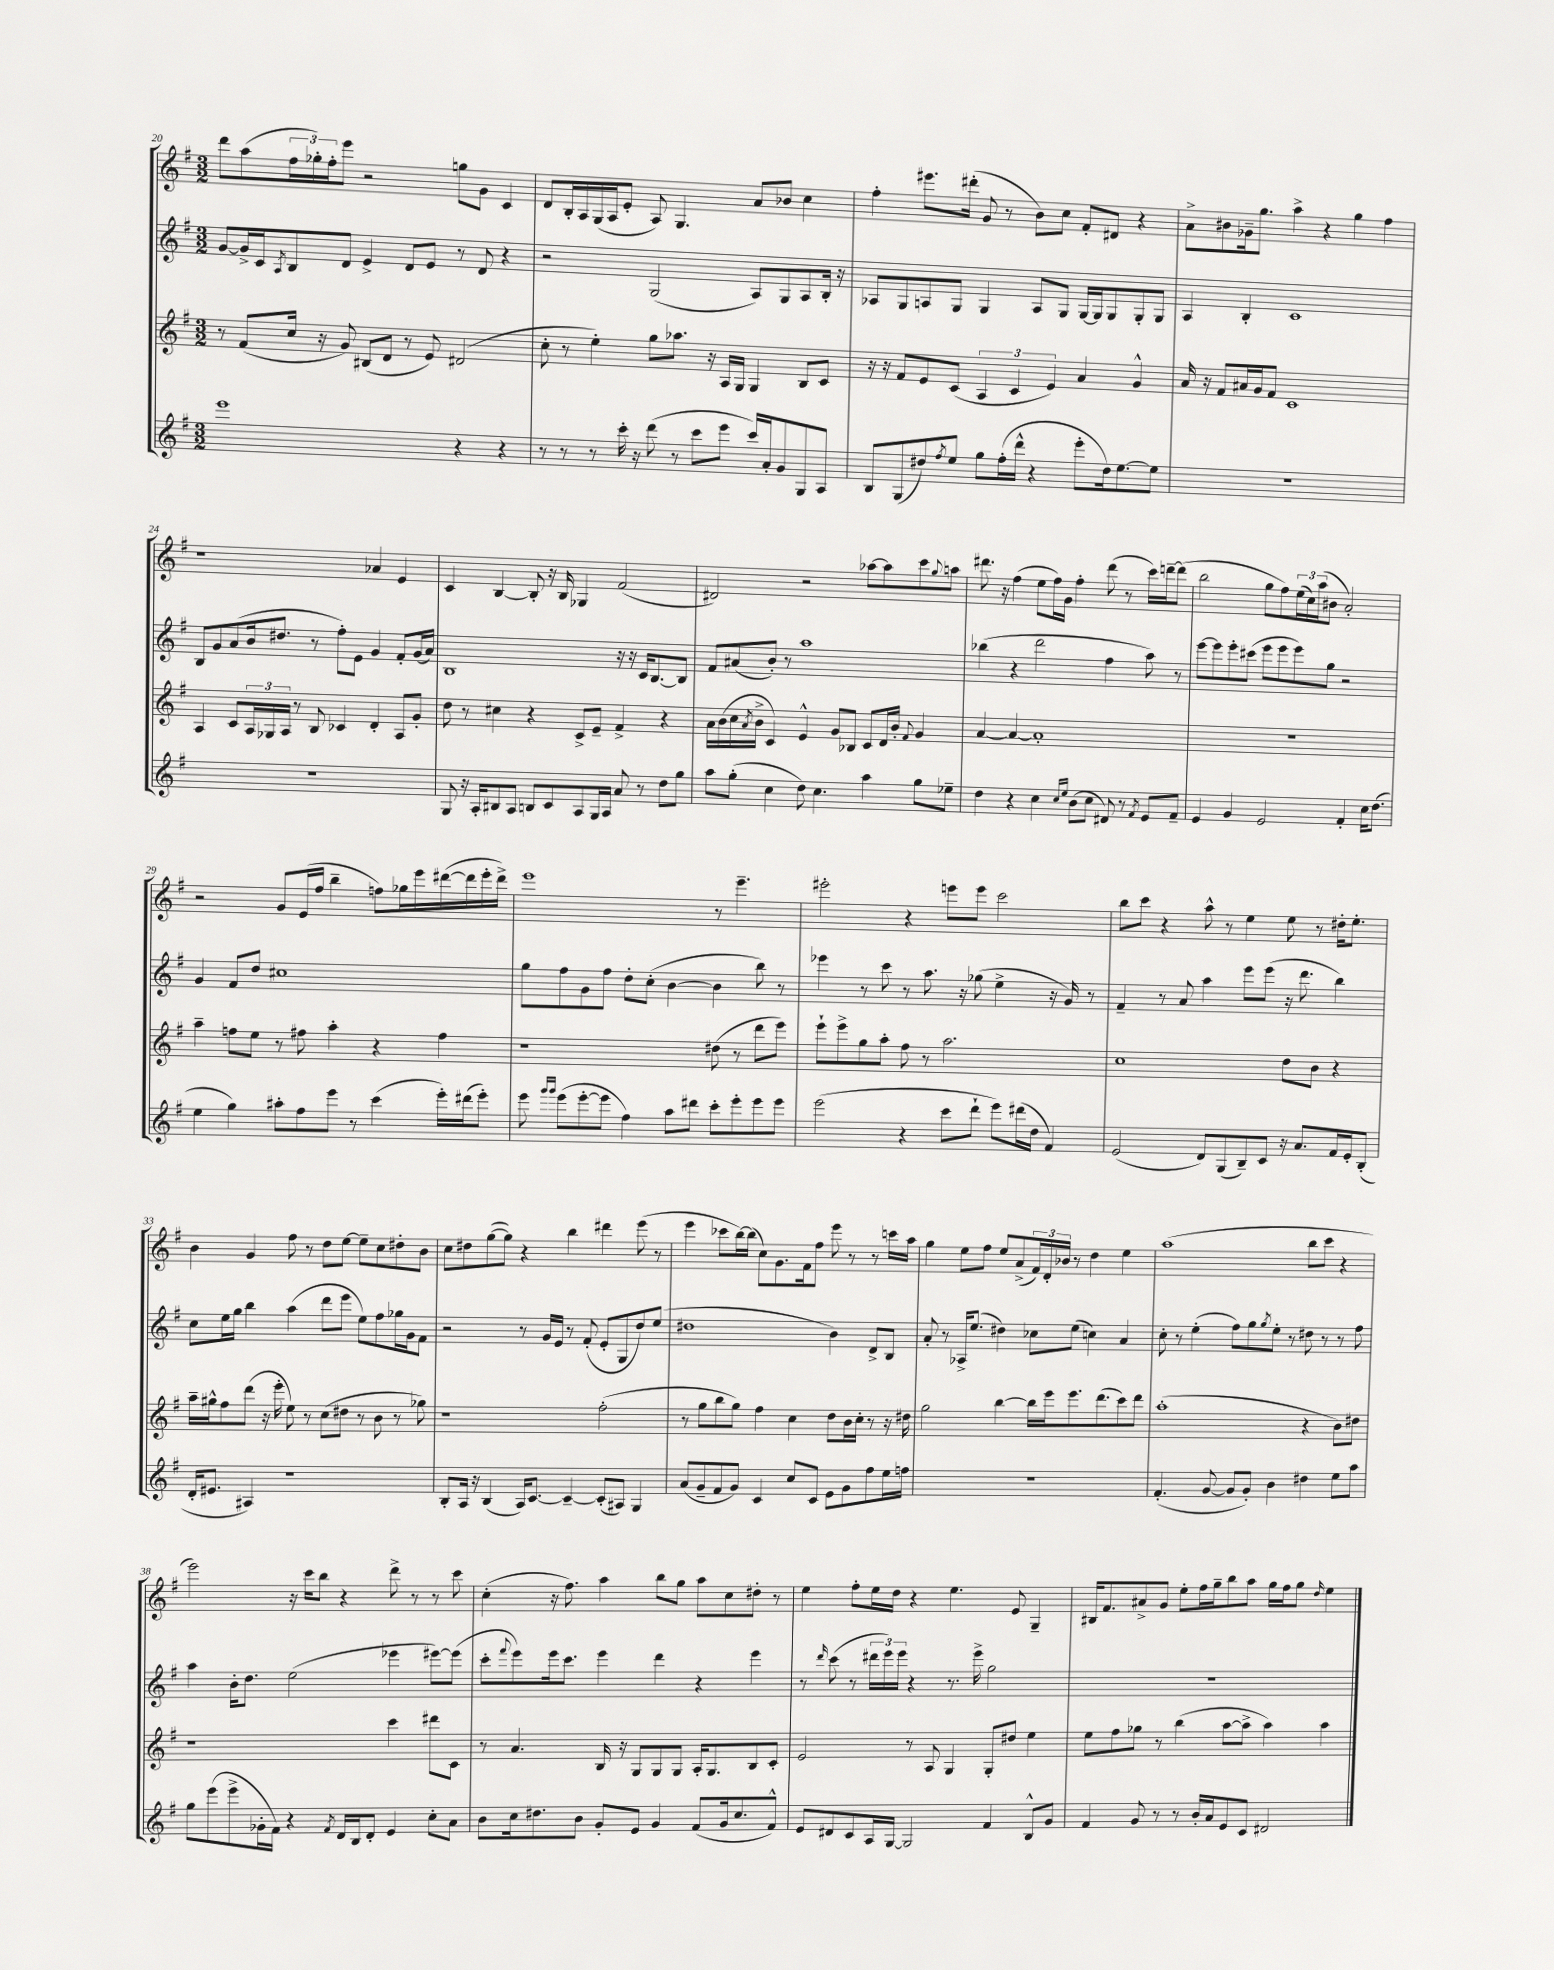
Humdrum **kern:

**kern	**kern	**kern	**kern
*staff4	*staff3	*staff2	*staff1
*clefG2	*clefG2	*clefG2	*clefG2
*k[f#]	*k[f#]	*k[f#]	*k[f#]
*M3/2	*M3/2	*M3/2	*M3/2
1eee	8r	[8g/L	8ddd\L
.	(8f#/L	16g^/]L	(8aa\
.	.	16c/J	.
.	.	8qA/	.
.	16cc/Jk	8B/	24ff#\L
.	.	.	24gg-'\)
.	16r	.	.
.	.	.	24ff#'\J
.	8g/)	8d/J	8eee\J
.	(8B#/L	4e^/	2r
.	8d/J	.	.
.	8r	8d/L	.
.	8e/)	8e/J	.
4r	(2d#/	8r	8gg\L
.	.	8d/	8g\J
4r	.	4r	4c/
=	=	=	=
8r	8cc'\	2r	8d/L
8r	8r	.	16B'/L
.	.	.	16A/
8r	4ee'\)	.	(16G/
.	.	.	16A/J
16ccc'\	.	.	8e'/J
16r	.	.	.
(8ddd\	8gg\L	(2G/	8A/)
8r	8.aa-\J	.	4.G/
8ccc\L	.	.	.
.	16r	.	.
8eee\J	16A/LL	.	.
.	16G/JJ	.	.
16ccc/LL)	4G/	8A/L)	8a/L
16a'/J	.	.	.
8g/	.	8G/	8b-/J
8G/	8B/L	8A/	4cc\
8A/J	8c/J	16B'/Jk	.
.	.	16r	.
=	=	=	=
8B/L	16r	8A-/L	4ff#'\
.	16r	.	.
(8G/	8f#/L	8G/	.
8dd#/)	8e/	8A/	8.eee#\L
8qff#/	.	.	.
8ee/J	(8c/J	8G/J	.
.	.	.	(16ddd#'\Jk
8gg\L	6A/	4G/	8g/
(16ff#'\L	.	.	8r
.	6c/	.	.
16ddd^^\JJ	.	.	.
4r	.	8A/L	8b\L)
.	6e/)	.	.
.	.	8G/J	8cc\J
8eee'\L	4a/	[16G/LL	8f#'/L
.	.	16G/]J	.
16dd#\k)	.	8G/	8d#/J
[8.ee\	.	.	.
.	4g^^/	8G'/	4r
8ee\]J	.	8G/J	.
=	=	=	=
1.r	16a/	4A/	8a^\L
.	16r	.	.
.	8f#/L	.	8b#\
.	16a#/L	4B'/	16g-~\k
.	16g/J	.	8.gg\J
.	8f#/J	.	.
.	1c	1c	4aa^\
.	.	.	4r
.	.	.	4gg\
.	.	.	4ff#\
=	=	=	=
1.r	4A/	8B/L	1r
.	.	8g/	.
.	8c/L	(8a/	.
.	24A/L	16b/k	.
.	24G-/	.	.
.	.	8.dd#/J	.
.	24A/JJ	.	.
.	8r	.	.
.	8B/	8r	.
.	4c-/	8ff#'\L)	.
.	.	8e\J	.
.	4d'/	4g/	4a-/
.	8A/L	8f#'/L	4e/
.	8g'/J	(16g/L	.
.	.	16a/JJ)	.
=	=	=	=
8G/	8dd\	1B	4c/
16r	8r	.	.
16A'/LK	.	.	.
8B#/	4cc#\	.	[4B/
8A/J	.	.	.
8B/L	4r	.	8B'/]
8c/	.	.	16r
.	.	.	16B/
8A/	8c^/L	.	4G-/
16G/L	8e~/J	.	.
16A/JJ	.	.	.
8a/	4f#^/	16r	(2f#/
.	.	16r	.
8r	.	16c/LK	.
.	.	[8.B/	.
8dd\L	4r	.	.
8gg\J	.	8B/]J	.
=	=	=	=
8aa\L	16a\LL	8f#/L	2d#/)
.	(16b\	.	.
(8gg'\J	16cc\	(8a#/	.
.	8qa/	.	.
.	16b^\JJ	.	.
4cc\	4c/)	8b'/J)	.
.	.	8r	.
8dd\)	4e^^/	1aa	2r
4.cc\	.	.	.
.	8g/L	.	.
.	8B-/J	.	.
4aa\	8c/L	.	[8aa-\L
.	16d/L	.	8aa-\]
.	16b'/JJ	.	.
.	8qqf#/	.	.
8gg\L	4g/	.	8ccc\
.	.	.	8qqgg/
8ee-~\J	.	.	8aa\J
=	=	=	=
4dd\	[4a/	(4bb-\	8.ddd#\
.	.	.	16r
4r	4a/_	4r	(4ff#\
4cc\	1a']	2ddd\	8ee\L
.	.	.	16ff#\L)
.	.	.	16g\JJ
16qqcc/LL	.	.	.
16qqee/JJ	.	.	.
(8b\L	.	.	4ff#'\
8cc\J	.	.	.
8d#/)	.	4ff#\	(8ddd#\
8r	.	.	8r
8qf#/	.	.	.
8e/L	.	8aa\)	16ccc\LL)
.	.	.	[16ddd~\J
8f#~/J	.	8r	(8ddd\]J
=	=	=	=
4e/	1.r	[8eee\L	2bb\
.	.	8eee\]	.
4g/	.	8eee'\	.
.	.	(8ccc#\J	.
2e/	.	8eee\L	8gg\L
.	.	8eee\	8ff#\)
.	.	8eee\)	(24ee\L
.	.	.	24cc\)
.	.	.	(24aa\J
.	.	8gg\J	8b#\J
4f#'/	.	2r	2a'/)
16cc\LK	.	.	.
(8.dd\J	.	.	.
=	=	=	=
4ee\	4aa~\	4g/	2r
4gg\)	8ff\L	8f#/L	.
.	8ee\J	8dd/J	.
8aa#'\L	8r	1cc#	8g/L
8ff#\	8ff#\	.	(16e/L
.	.	.	16ff#/JJ
8eee\J	4aa'\	.	4bb~\
8r	.	.	.
(4ccc\	4r	.	8ff\L)
.	.	.	16gg-\L
.	.	.	16eee\
16eee'\LL)	4ff#\	.	([16ddd#\
(16ddd#\J	.	.	16ddd#\]
8eee'\J)	.	.	16eee'\
.	.	.	16ddd#^\JJ)
=	=	=	=
8eee\	1r	8gg\L	1eee
16qqggg/LL	.	.	.
16qqggg/JJ	.	.	.
(8eee\L	.	8ff#\	.
[8eee'\	.	8g\	.
8eee\]J	.	8ff#\J	.
4ff#\)	.	8dd'\L	.
.	.	(8cc'\J	.
8aa\L	.	[4b\	.
8ddd#\J	.	.	.
8ccc'\L	(8dd#\	4b\]	8r
8eee'\	8r	.	4.eee~\
8eee\	8ddd\L	8bb\)	.
8eee\J	8eee\J)	8r	.
=	=	=	=
(2eee\	8eee`\L	4eee-\	2eee#'\
.	8eee^\	.	.
.	8gg\	8r	.
.	8aa'\J	8ccc\	.
4r	8ff#\	8r	4r
.	8r	8.aa\	.
8ccc\L	2.aa\	.	8eee\L
.	.	16r	.
8ddd`\J	.	(8gg-\	8eee\J
8eee\L)	.	4ee^\	2ccc\
(16ddd#\L	.	.	.
16dd\JJ	.	.	.
4f#/)	.	16r	.
.	.	16g/)	.
.	.	8r	.
=	=	=	=
(2e/	1cc	4f#~/	8bb\L
.	.	.	8ccc\J
.	.	8r	4r
.	.	8a/	.
8d/L)	.	4aa\	8aa^^\
(8G/	.	.	8r
8B~/)	.	8eee\L	4ee\
8c/J	.	(8eee\J	.
16r	8dd\L	16r	8ee\
8.a/L	.	8.ddd\	.
.	8b\J	.	8r
16f#/L	4r	4bb\)	16dd#'\LK
16e'/J	.	.	8.ee'\J
(8B'/J	.	.	.
=	=	=	=
16d'/LK	16aa~\LL	8cc\L	4b\
8.e#/J	16gg#^^\J	.	.
.	8ff#\	16ee\L	.
.	.	16gg\JJ	.
4A#/)	(8ddd\J	4bb\	4g/
.	16r	.	.
.	16eee'\	.	.
1r	8ee\)	(4aa\	8ff#\
.	8r	.	8r
.	(8cc\L	8ddd\L	8dd\L
.	8dd#\J	8eee\J	[8ee\J
.	8r	8ee\L)	8ee~\]L
.	8b\	8ff#\	8cc\
.	8r	16gg-\L	8dd#'\
.	.	16g\J	.
.	8gg-\)	8f#\J	8b\J
=	=	=	=
8B'/L	1r	2r	8cc\L
16A/Jk	.	.	8dd#\
16r	.	.	.
(4B/	.	.	([8gg\
.	.	.	8gg\]J)
16A/LK)	.	8r	4r
[8.c/J	.	.	.
.	.	16g/LL	.
.	.	16e/JJ	.
4c~/_	.	8r	4bb\
.	.	(8f#'/	.
(8c'/]L	(2ff#'\	8e'/L	4ddd#\
8A#/J)	.	8G/	.
4G/	.	8dd/)	(8eee\
.	.	(8ee/J	8r
=	=	=	=
(8a/L	8r	1dd#	4eee\
8g~/	8gg\L	.	.
8f#/	8bb\	.	8ccc-\L
8g/J)	8gg\J)	.	[16bb\L)
.	.	.	(16bb\]JJ
4c/	4ff#\	.	8cc\L)
.	.	.	8.g\
8cc/L	4cc\	.	.
.	.	.	16f#\k
8c/J	.	.	8ff#\J
8e\L	8dd\L	4b\)	8eee\
8g\	16b\L	.	8r
.	16cc'\JJ	.	.
8ff#\	8r	8d^/L	8r
16ee\L	16r	8B/J	16ccc\LL
16ff\JJ	16dd#\	.	16aa\JJ
=	=	=	=
1.r	2gg\	8a'/	4gg\
.	.	8r	.
.	.	16A-^/LK	8ee\L
.	.	(8.ee/J	.
.	.	.	8ff#\J
.	[4bb\	4dd#\)	8ee/L
.	.	.	(8a^/
.	16bb\]LL	8cc-\L	24f#/L)
.	.	.	24d'/
.	16eee\J	.	.
.	.	.	24b-/JJ
.	8.eee\	(8ee\J	8r
.	.	4cc\)	4dd\
.	(8.ddd\	.	.
.	8ccc\)	4a/	4ee\
.	8ddd\J	.	.
=	=	=	=
(4.f#'/	(1aa'	8cc'\	(1aa
.	.	8r	.
.	.	(4ee'\	.
[8g/	.	.	.
8g/]L	.	8ff#\L)	.
8g'/J)	.	8gg\	.
.	.	8qgg/	.
4b\	.	8ee'\J	.
.	.	8r	.
4dd#\	4r	8dd#\	8bb\L
.	.	8r	8ccc\J
8ee\L	8b\L)	8r	4r
8aa\J	8dd#\J	8ff#\	.
=	=	=	=
8gg\L	1r	4aa\	2eee\)
(8eee\	.	.	.
8eee^\	.	16b'\LK	.
.	.	8.dd\J	.
16g-'\L	.	.	.
16f#\JJ)	.	.	.
4r	.	(2ee\	16r
.	.	.	16ccc\LK
.	.	.	8bb\J
8qf#/	.	.	.
16d/LL	.	.	4r
16B/J	.	.	.
8d'/J	.	.	.
4e/	4ccc\	4eee-\	8ddd^\
.	.	.	8r
8cc'\L	8ddd#\L	[8eee#\L)	8r
8a\J	8c\J	(8eee#\]J	8ccc\
=	=	=	=
8b\L	8r	8ccc'\L	(4cc'\
.	.	8qqfff#/	.
16cc\k	4.a/	8eee\)	.
8.dd#\	.	.	.
.	.	16eee\k	16r
.	.	8.ccc\J	8.ff#\)
8b\J	.	.	.
8g'/L	16B/	4eee\	4aa\
.	16r	.	.
8e/J	8G/L	.	.
4g/	8G/	4ddd\	8bb\L
.	8G/J	.	8gg\J
(8f#/L	16A'/LK	4r	8aa\L
.	8.G/	.	.
16g/k	.	.	8cc\
8.cc/	.	.	.
.	8B/	4eee\	8dd#'\J
8f#^^/J)	8c'/J	.	8r
=	=	=	=
8e/L	2e/	8r	4ee\
.	.	16qqddd/	.
8d#/	.	(8ccc\	.
8c/	.	8r	8ff#'\L
16A/L	.	24ddd#\LL	16ee\L
.	.	24eee\)	.
[16G/JJ	.	.	16dd\JJ
.	.	24eee\JJ	.
2G/]	8r	4r	4r
.	8A/	.	.
.	4G/	8.r	4.ee\
.	.	16eee^\	.
4f#/	8G'/L	2gg\	.
.	8dd#/J	.	8e/
8B^^/L	4ee\	.	4G~/
8g/J	.	.	.
=	=	=	=
4f#/	8ee\L	1.r	16B#/LK
.	.	.	8.f#/
.	8ff#\	.	.
8g/	8gg-\J	.	8a#^/
8r	8r	.	8g/J
8r	(4bb\	.	8ee'\L
16b'/LL	.	.	16ff#\L
16a/J	.	.	16gg~\J
8e/	[8aa\L	.	8bb\
8c/J	8aa^\]J	.	8aa\J
2d#/	4aa\)	.	16gg\LL
.	.	.	16ff#\J
.	.	.	8gg\J
.	.	.	16qqdd/
.	4aa\	.	4ee\
==	==	==	==
*-	*-	*-	*-
